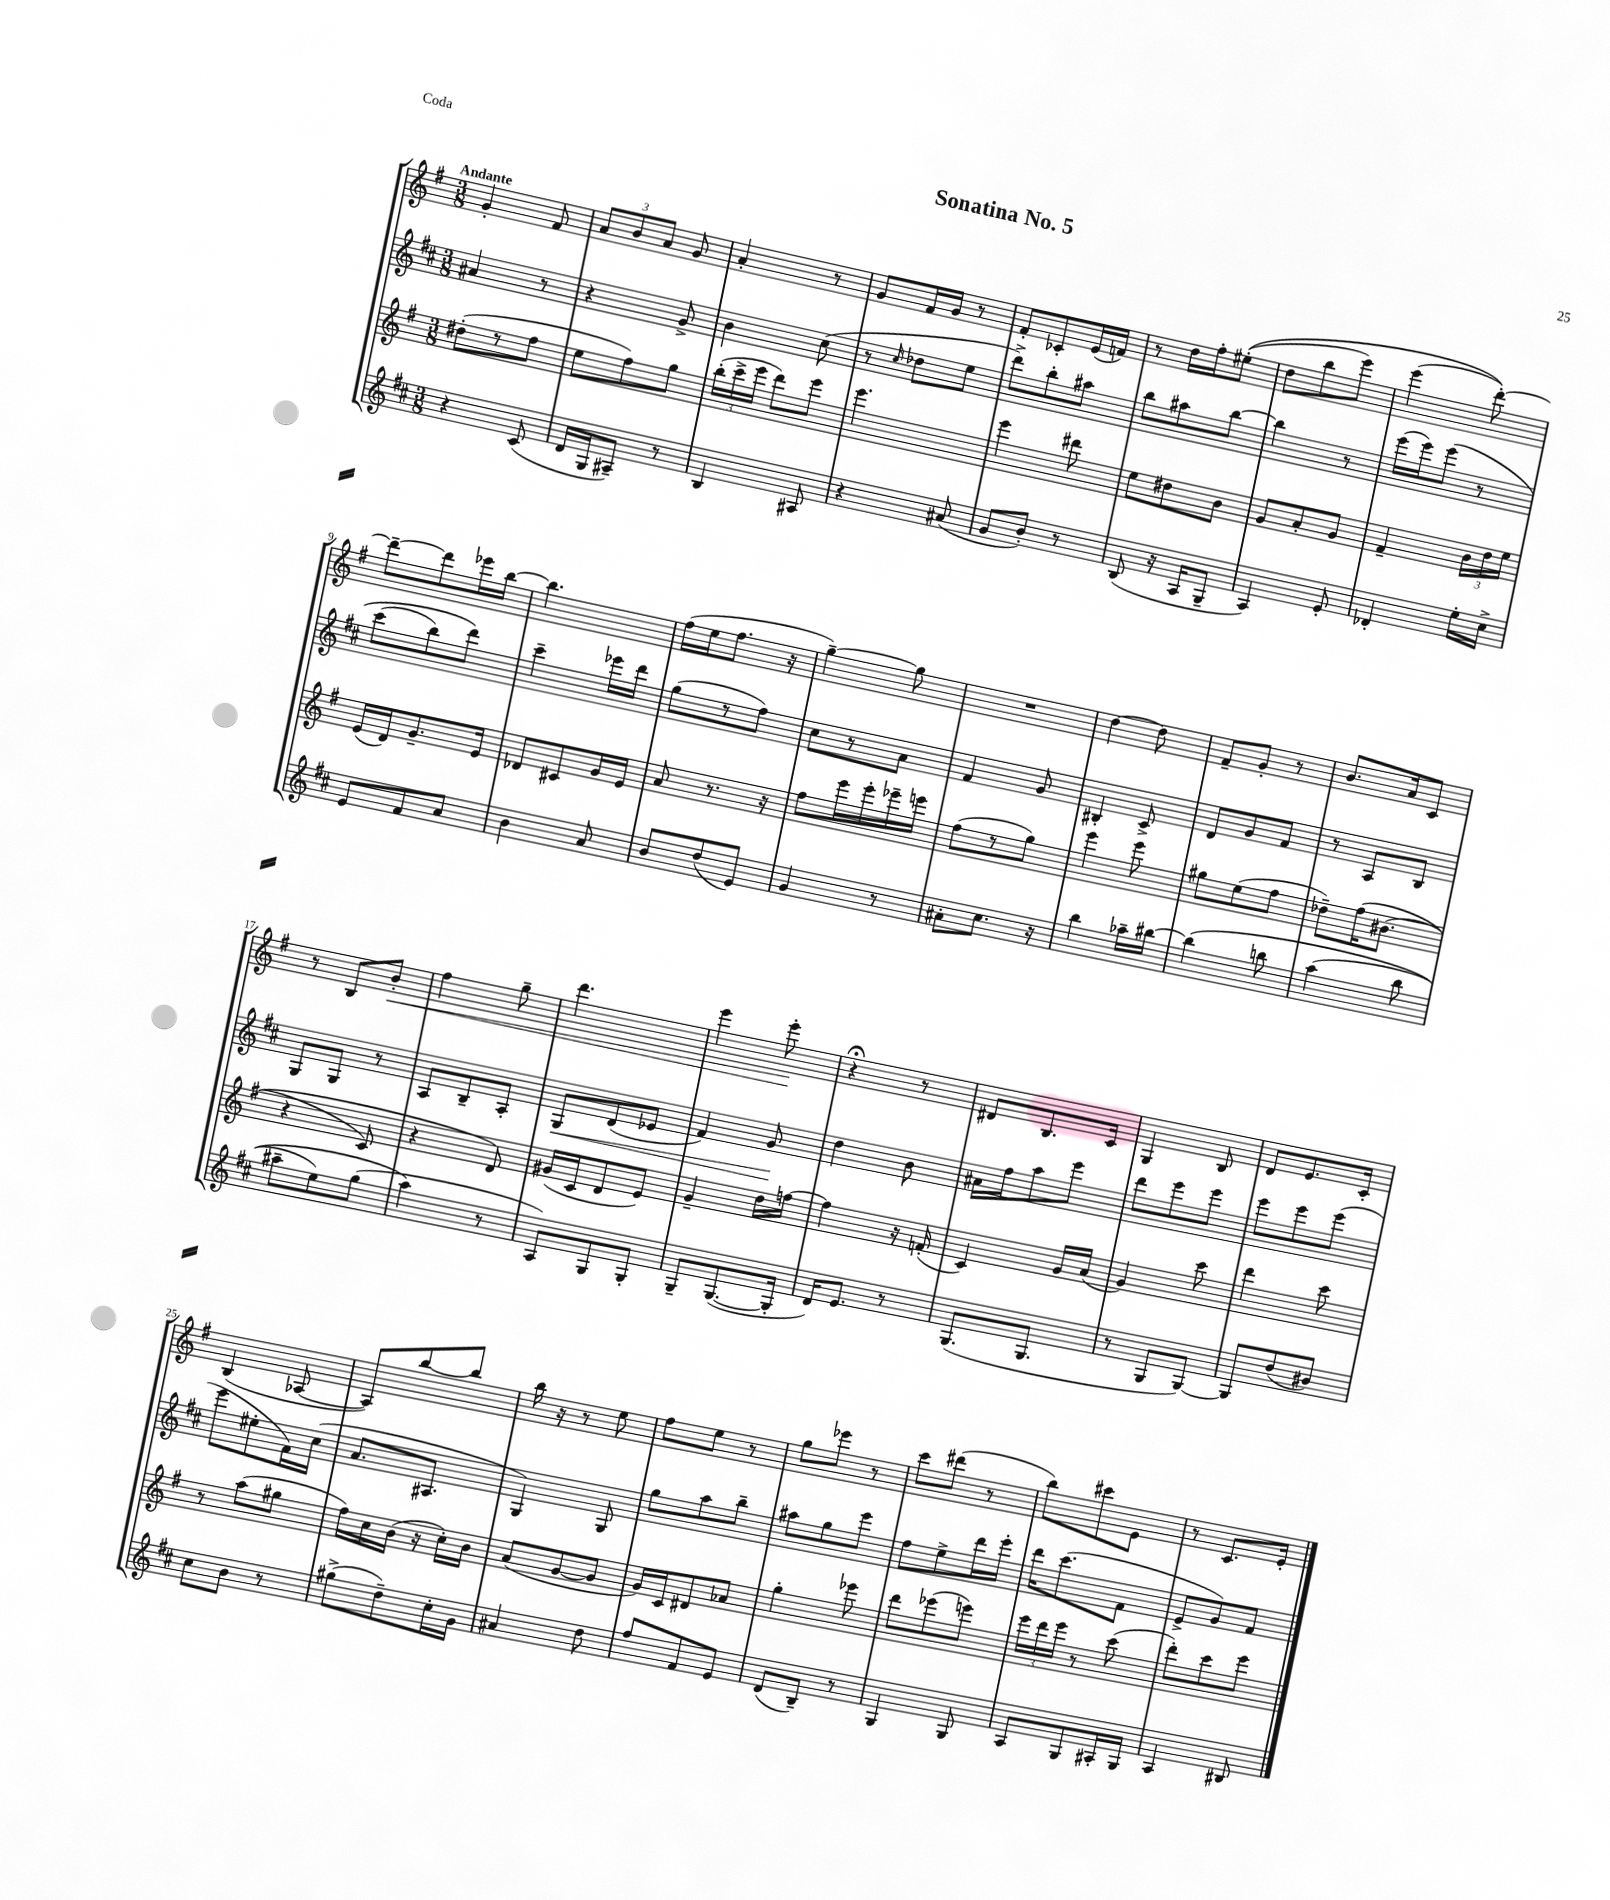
\header { title = "Sonatina No. 5" piece = "Coda" }
<<
\new StaffGroup <<
\new Staff = "s0" {
    \clef treble \key g \major \numericTimeSignature \time 3/8 \tempo "Andante"
    \autoBeamOff g'4-. fis'8 |
    \tuplet 3/2 { a'8[ b'8 a'8] } g'8 |
    a'4-. r8 |
    g'8[ fis'16 g'16] r8 |
    fis'8[-. ces'8-. e'16( f'16]) |
    r8 d''16[ fis''16-. eis''8]-.(\( |
    d''8[ b''8 e'''8]) |
    e'''4( d'''8~-.)\) |
    d'''8[~-- d'''8 ees'''16 b''16]~ |
    b''4. |
    fis''16[( e''16 fis''8.] r16 |
    g''4~--) g''8 |
    R4. |
    d''4~ d''8 |
    fis'8[-- g'8]-. r8 |
    b'8.[ a'16 c'8] |
    r8 b8[ b'8]-.\< |
    fis''4 g''8-- |
    d'''4. |
    e'''4 e'''8-.\! |
    r4\fermata r8 |
    dis'8[ b8. c'16] |
    g4 b8 |
    d'8[ e'8. c'16]-. |
    b4( aes8~ |
    aes8[) b''8~ b''8] |
    b''16 r16 r8 e''8 |
    fis''8[ e''8] r8 |
    g''8[ ees'''8] r8 |
    c'''8[ dis'''8]( r8 |
    b''8[) cis'''8 e'8] |
    r8 c'8.[ e'16]-. \bar "|." |
}
\new Staff = "s1" {
    \clef treble \key d \major \numericTimeSignature \time 3/8
    \autoBeamOff ais'4 r8 |
    r4 g'8-> |
    b'4 cis''8( |
    r8 \grace { cis''16 } des''8[ e''8] |
    d'''8[->) b''8-. ais''8] |
    b''8[ ais''8 b''8]~ |
    b''4 r8 |
    e'''16[( e'''16) e'''8]\( r8 |
    cis'''8[( b''8) d'''8]\) |
    cis'''4-- ees'''16[ d'''16] |
    g''8[( r8 fis''8]) |
    cis''8[ r8 a'8] |
    fis'4 g'8 |
    bis4-. cis'8-> |
    d'8[ g'8 fis'8] |
    r8 a8[ b8] |
    g8[ g8] r8 |
    a8[ b8-- a8]-. |
    g8[\< d'8( ees'8] |
    fis'4) g'8\! |
    d''4 b'8 |
    ais'16[ fis''16 a''8 e'''8] |
    d'''8[ e'''8 e'''8] |
    e'''8[ e'''8 e'''8]( |
    e'''8[ eis''8-. fis'16) cis''16]( |
    a'8.[ ais8.] |
    g4) g8 |
    g''8[ a''8 b''8]-- |
    ais''8[ g''8 e'''8] |
    fis''8[ e''8-> d'''16 e'''16]-. |
    d'''16[ cis'''8.( fis'8] |
    e'8[-> g'8) fis'8] \bar "|." |
}
\new Staff = "s2" {
    \clef treble \key g \major \numericTimeSignature \time 3/8
    \autoBeamOff dis''8[-.( r8 fis''8] |
    e''8[ fis''8) g''8] |
    \tuplet 3/2 { b''16[-.( c'''16-> e'''16] } d'''8[) e'''8] |
    e'''4. |
    e'''4 dis'''8 |
    e''8[ dis''8 b'8] |
    g'8[ a'8-. g'8] |
    fis'4-- \tuplet 3/2 { b'16[ d''16 e''16] } |
    e'16[( d'16) g'8.-- e'16] |
    des'8[ cis'8 g'16 e'16] |
    a'8 r8. r16 |
    fis''8[ e'''16 e'''16-. ees'''16-- e'''16] |
    fis''8[( r8 g''8]) |
    e'''4 e'''8 |
    gis''8[ e''8( fis''8] |
    des''8[--) fis''16\( bis'8.]( |
    r4 c'8) |
    r4 d'8\) |
    gis'16[( c'16 d'8 e'8]) |
    g'4-- d''16[ f''16]~ |
    f''4 r16 f'16-.( |
    c'4) g'16[ a'16]( |
    g'4) c'''8 |
    d'''4 c'''8 |
    r8 a''8[( gis''8] |
    fis''16[) c''16 b'16]( r16 c''16[-.) b'16] |
    a'8[( g'8~ g'8] |
    g'16[) c'16 dis'8 aes'8] |
    g''4-. ees'''8 |
    d'''8[ ees'''8( e'''8]) |
    \tuplet 3/2 { e'''16[ d'''16 e'''16] } r8 c'''8( |
    d'''8[-.) c'''8 e'''8] \bar "|." |
}
\new Staff = "s3" {
    \clef treble \key d \major \numericTimeSignature \time 3/8
    \autoBeamOff r4 cis'8( |
    d'16[ g16 ais8]--) r8 |
    b4 ais8 |
    r4 ais'8( |
    g'8[ b'8]-.) r8 |
    b8( r16 a16[ g8]-- |
    a4) e'8-. |
    des'4-. e''16[-. cis''16]-> |
    e'8[ fis'8 a'8] |
    b'4 a'8 |
    b'8[ d''8( e'8]) |
    g'4 r8 |
    ais'8[-. cis''8.] r16 |
    b''4 aes''16[-- bis''16]~ |
    bis''4\( b''8 |
    a''4( b''8 |
    ais''8[-- e''8) g''8]( |
    a''4\) r8 |
    a8[) g8 g8]-. |
    g8[-- g8.~( g16]-. |
    d'16[) e'8.] r8 |
    g8.[( g8.] |
    r8 g8[ g8]~) |
    g8[ d''8( bis'8]) |
    cis''8[ b'8] r8 |
    gis''8[->( d''8--) cis''16-. g'16] |
    ais'4 d''8 |
    fis''8[ fis'8 e'8] |
    d'8[( b8]--) r8 |
    g4 g8 |
    a8[ g8 ais16-. g16] |
    a4 bis8 \bar "|." |
}
>>
>>
